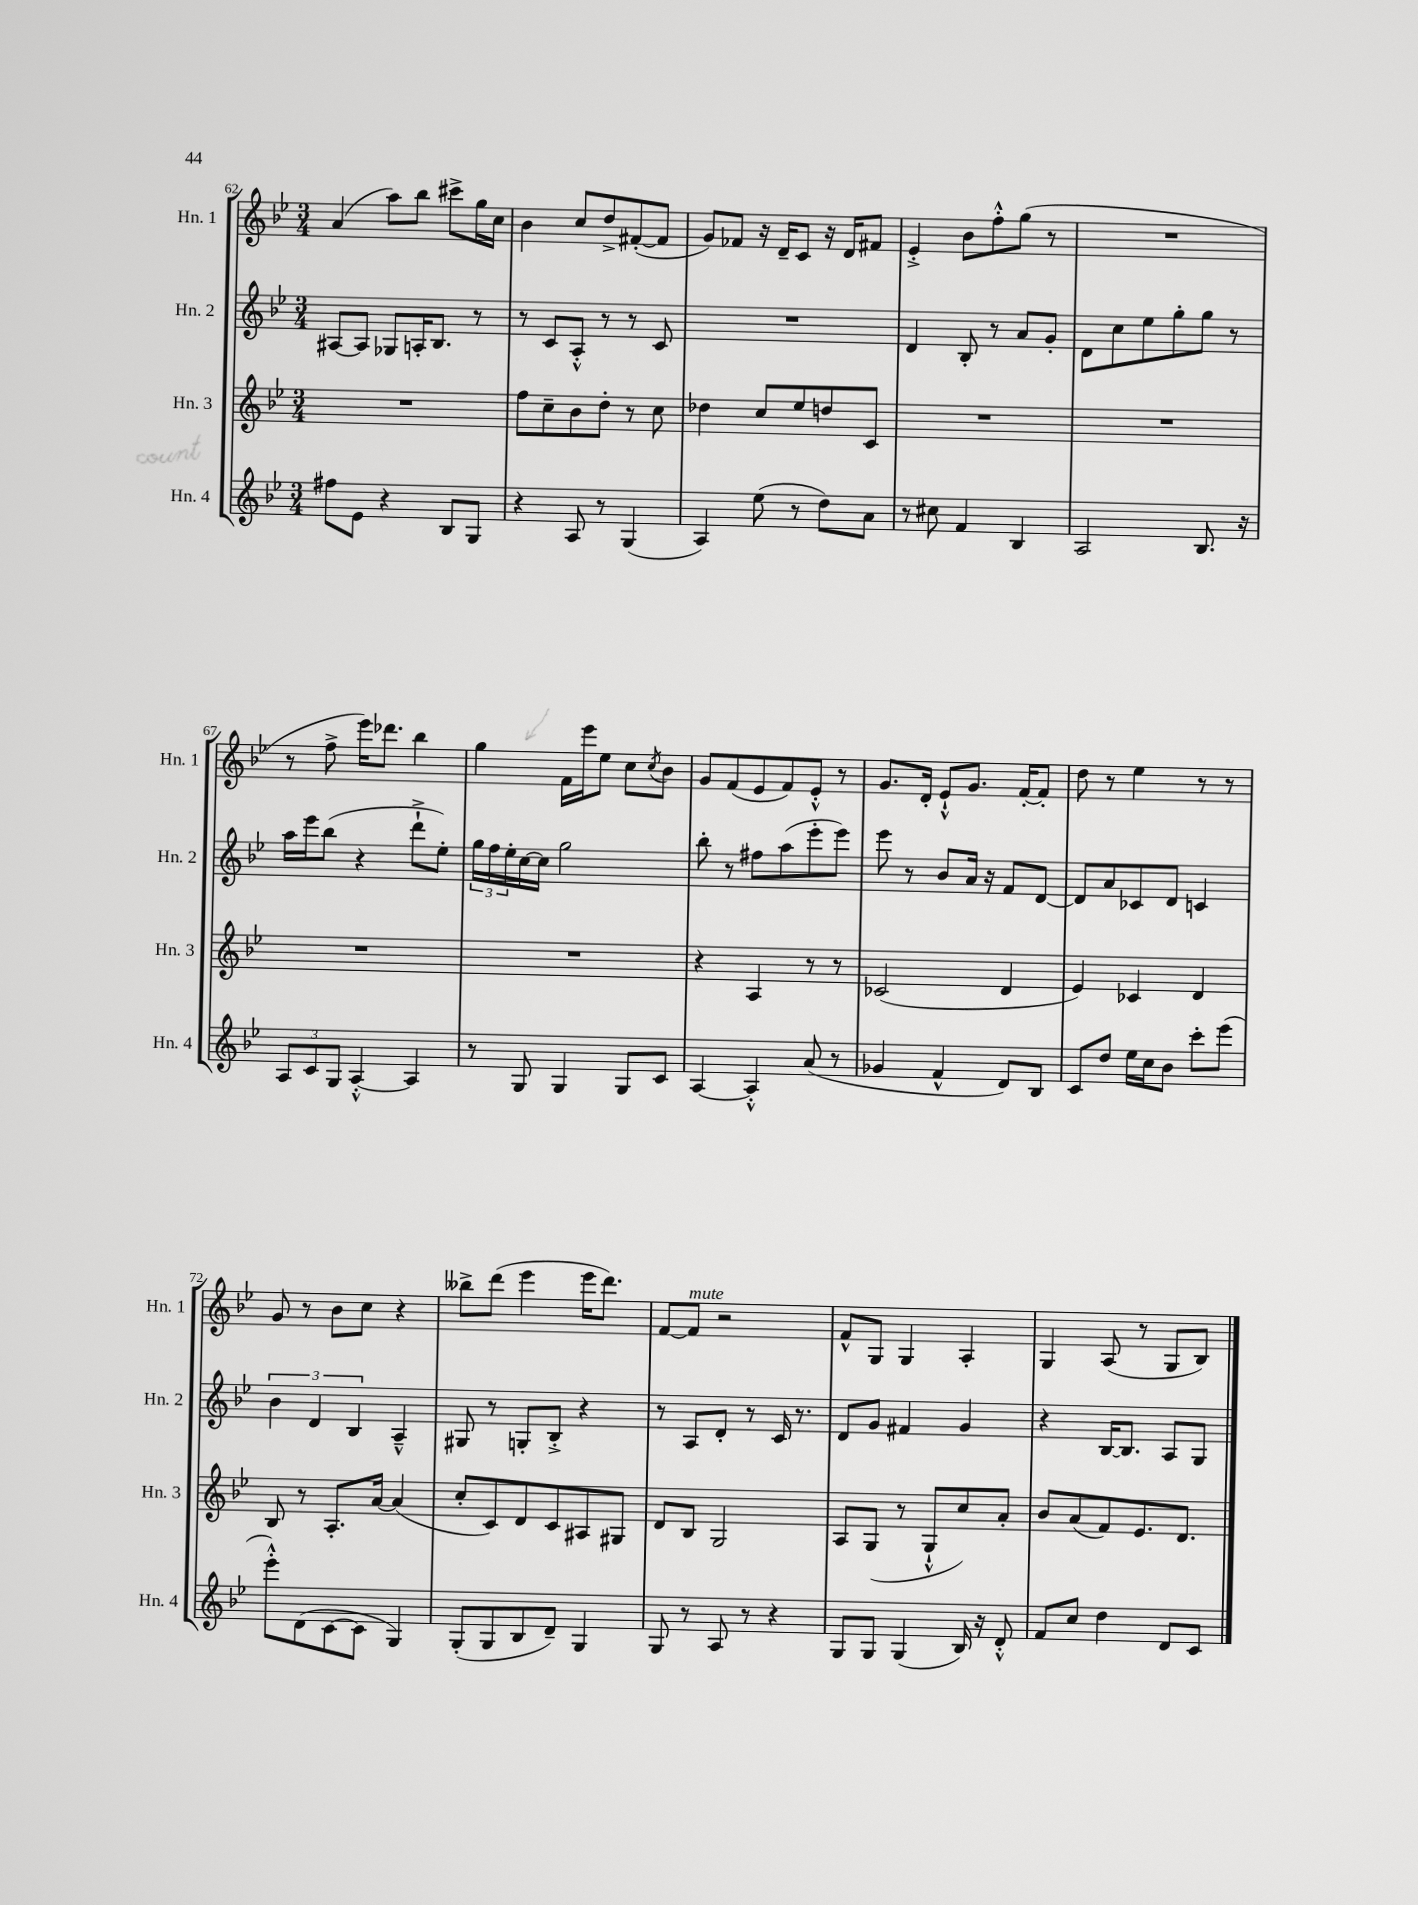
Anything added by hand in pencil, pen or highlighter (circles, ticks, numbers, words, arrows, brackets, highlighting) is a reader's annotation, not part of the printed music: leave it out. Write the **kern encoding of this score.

**kern	**kern	**kern	**kern
*staff4	*staff3	*staff2	*staff1
*clefG2	*clefG2	*clefG2	*clefG2
*k[b-e-]	*k[b-e-]	*k[b-e-]	*k[b-e-]
*M3/4	*M3/4	*M3/4	*M3/4
8ff#	2.r	[8A#	(4a
8e-	.	8A#]	.
4r	.	8G-	8aa)
.	.	16A'	8bb-
.	.	8.B-	.
8B-	.	.	8ccc#^
8G	.	8r	16gg
.	.	.	16cc
=	=	=	=
4r	8ff	8r	4b-
.	8cc~	8c	.
8A	8b-	8A'^^	8cc
8r	8dd'	8r	8dd^
(4G	8r	8r	([8f#'
.	8cc	8c	8f#]
=	=	=	=
4A)	4dd-	2.r	8g)
.	.	.	8f-
(8ee-	8cc	.	16r
.	.	.	16d~
8r	8ee-	.	8c
8dd)	8dd	.	16r
.	.	.	16d
8a	8c	.	8f#
=	=	=	=
8r	2.r	4d	4e-'^
8cc#	.	.	.
4f	.	8B-'	8b-
.	.	8r	8ff'^^
4B-	.	8a	(8gg
.	.	8g'	8r
=	=	=	=
2A	2.r	8d	2.r
.	.	8cc	.
.	.	8ee-	.
.	.	8gg'	.
8.B-	.	8gg	.
.	.	8r	.
16r	.	.	.
=	=	=	=
12A	2.r	16aa	8r
.	.	16eee-	.
12c	.	.	.
.	.	(8bb-	8ff^
12G	.	.	.
[4A'^^	.	4r	16eee-)
.	.	.	8.ddd-
4A]	.	8ddd`^	4bb-
.	.	8ee-')	.
=	=	=	=
8r	2.r	24gg	4gg
.	.	24ff	.
.	.	24ee-'	.
8G	.	[16cc	.
.	.	16cc]	.
4G	.	2gg	16f
.	.	.	16eee-
.	.	.	8ee-
8G	.	.	8cc
.	.	.	8qcc
8c	.	.	8b-
=	=	=	=
[4A	4r	8bb-'	8g
.	.	8r	(8f
4A'^^]	4A	8ff#	8e-
.	.	(8aa	8f)
(8a	8r	8eee-'	8e-'^^
8r	8r	8eee-)	8r
=	=	=	=
4g-	(2c-	8eee-	8.g
.	.	8r	.
.	.	.	16d'
4f^^	.	8b-	8e-`^^
.	.	16a	8.g
.	.	16r	.
8d)	4d	8f	.
.	.	.	[16f'
8B-	.	[8d	8f']
=	=	=	=
8c	4e-)	8d]	8dd
8dd	.	8a	8r
16ee-	4c-	8c-	4ee-
16cc	.	.	.
8b-	.	8d	.
8ccc'	4d	4c	8r
(8eee-	.	.	8r
=	=	=	=
8eee-'^^)	8B-	6b-	8g
(8d	8r	.	8r
.	.	6d	.
[8c	8.A'	.	8b-
.	.	6B-	.
8c]	.	.	8cc
.	[16a	.	.
4G)	(4a]	4A~^^	4r
=	=	=	=
(8G'	8cc'	8G#	8bb--^
8G	8c)	8r	(8ddd
8B-	8d	8G'	4eee-
8d~)	8c	8B-'^	.
4G	8A#	4r	16eee-
.	.	.	8.ddd)
.	8G#	.	.
=	=	=	=
8G	8d	8r	[8f
8r	8B-	8A	8f]
8A	2G	8d'	2r
8r	.	8r	.
4r	.	16c	.
.	.	8.r	.
=	=	=	=
8G	8A	8d	8f^^
8G	(8G	8g	8G
(4G	8r	4f#	4G
.	8G`^^	.	.
16B-)	8cc)	4g	4A'
16r	.	.	.
8d'^^	8a'	.	.
=	=	=	=
8f	8b-	4r	4G
8cc	(8a	.	.
4dd	8f)	[16B-	(8A
.	.	8.B-]	.
.	8.e-	.	8r
8d	.	8A	8G
.	8.d	.	.
8c	.	8G	8B-)
==	==	==	==
*-	*-	*-	*-
